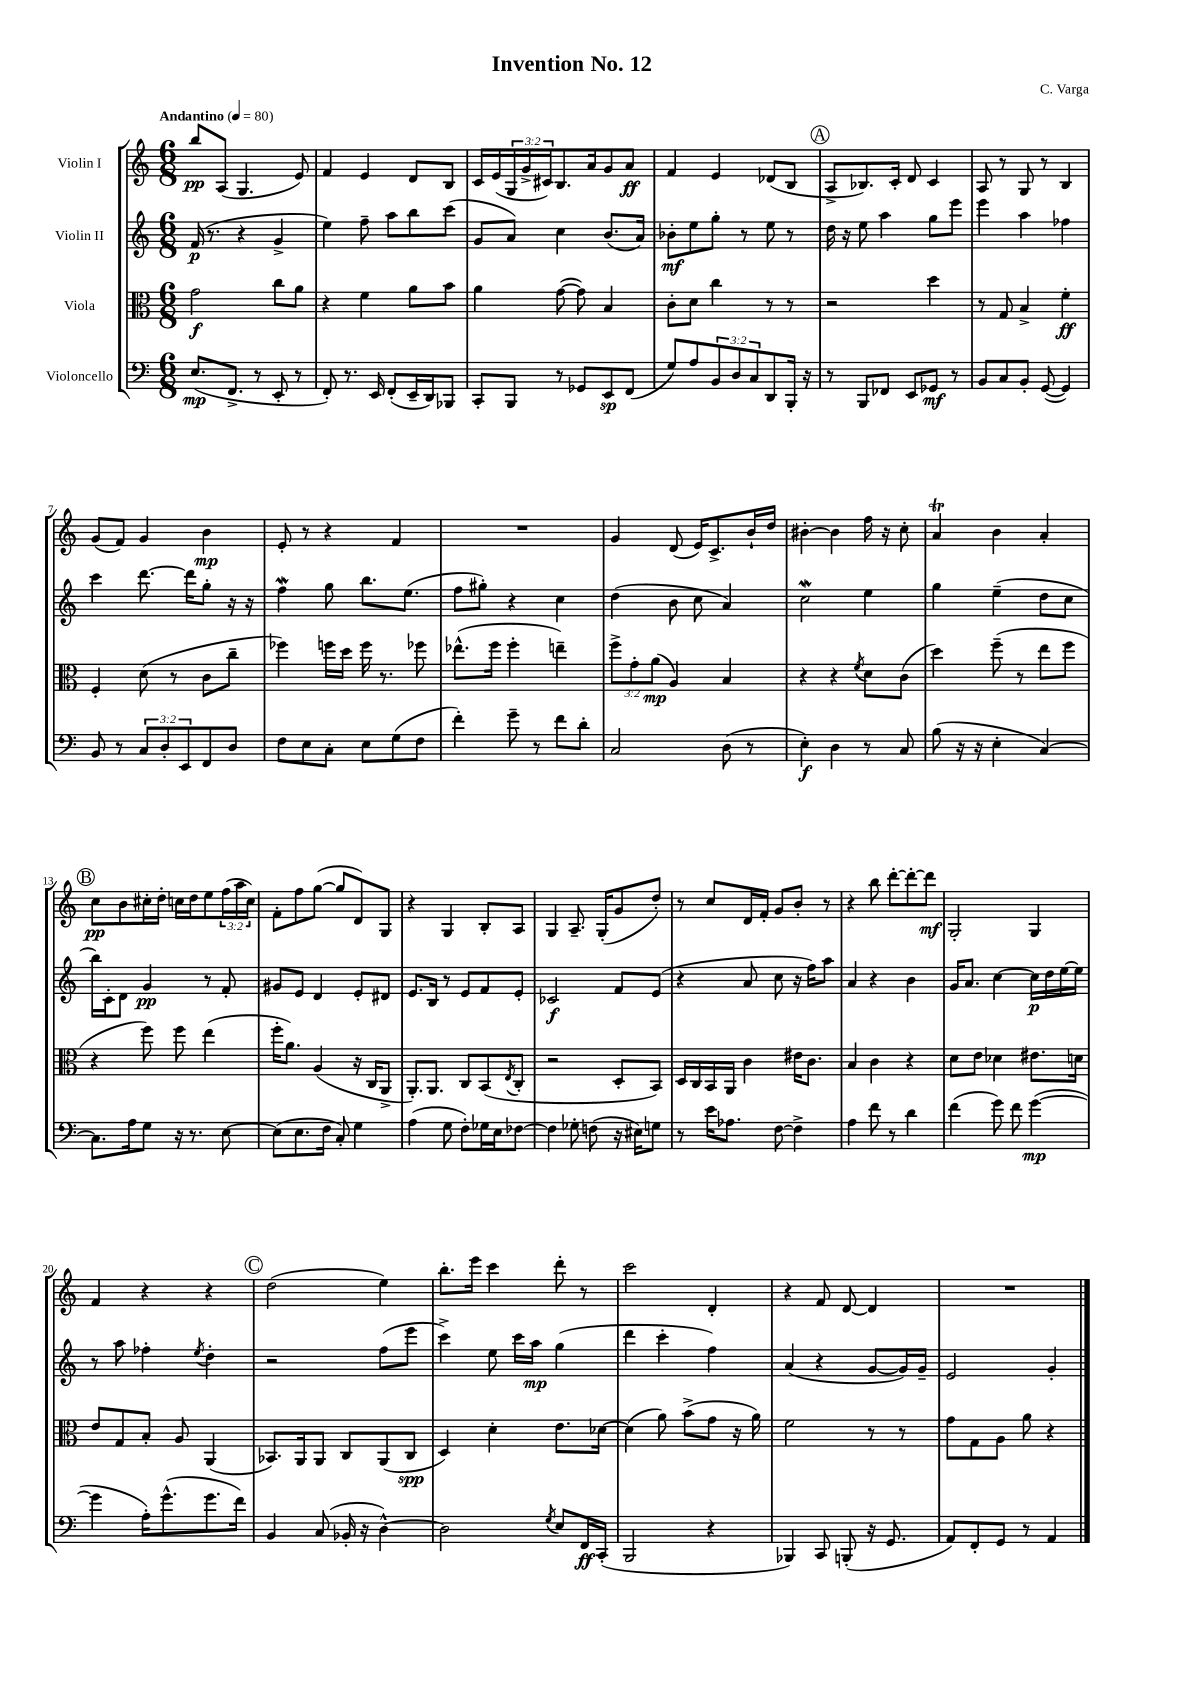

**kern	**dynam	**kern	**dynam	**kern	**dynam	**kern	**dynam
*part4	*part4	*part3	*part3	*part2	*part2	*part1	*part1
*staff4	*staff4	*staff3	*staff3	*staff2	*staff2	*staff1	*staff1
*I"Violoncello	*	*I"Viola	*	*I"Violin II	*	*I"Violin I	*
*clefF4	*	*clefC3	*	*clefG2	*	*clefG2	*
*k[]	*	*k[]	*	*k[]	*	*k[]	*
*M6/8	*	*M6/8	*	*M6/8	*	*M6/8	*
*MM80	*	*MM80	*	*MM80	*	*MM80	*
=1	=1	=1	=1	=1	=1	=1	=1
!	!	!	!	!	!	!LO:TX:a:B:t=Andantino	!
(8.E/L	mp	2g\	f	(16f/	p	8bb/L	pp
.	.	.	.	8.r	.	.	.
.	.	.	.	.	.	(8A/J	.
8.FF^/J	.	.	.	.	.	.	.
.	.	.	.	4r	.	4.G/	.
8r	.	.	.	.	.	.	.
8EE'/	.	8cc\L	.	4g^/	.	.	.
8r	.	8a\J	.	.	.	8e/)	.
=2	=2	=2	=2	=2	=2	=2	=2
8FF'/)	.	4r	.	4ee\)	.	4f/	.
8.r	.	.	.	.	.	.	.
.	.	4f\	.	8ff~\	.	4e/	.
16EE/	.	.	.	.	.	.	.
(8FF'/L	.	.	.	8aa\L	.	.	.
16EE~/L	.	8a\L	.	8bb\	.	8d/L	.
16DD/J)	.	.	.	.	.	.	.
8BBB-X/J	.	8b\J	.	(8ccc\J	.	8B/J	.
=3	=3	=3	=3	=3	=3	=3	=3
8CC'/L	.	4a\	.	8g/L	.	16c/LL	.
.	.	.	.	.	.	(16e/	.
8BBB/J	.	.	.	8a/J)	.	24G/	.
.	.	.	.	.	.	24g^/	.
.	.	.	.	.	.	24c#X/J)	.
8r	.	([8g\	.	4cc\	.	8.B/	.
8GG-X/L	.	8g\])	.	.	.	.	.
.	.	.	.	.	.	16a/k	.
8EE/	sp	4B/	.	(8.b/L	.	8g/	.
(8FF/J	.	.	.	.	.	8a/J	ff
.	.	.	.	16a/Jk)	.	.	.
=4	=4	=4	=4	=4	=4	=4	=4
8G/L)	.	8c'\L	.	8b-X'\L	mf	4f/	.
8A/	.	8d\J	.	8ee\	.	.	.
12BB/	.	4cc\	.	8gg'\J	.	4e/	.
12D/	.	.	.	.	.	.	.
.	.	.	.	8r	.	.	.
12C/	.	.	.	.	.	.	.
8DD/	.	8r	.	8ee\	.	(8d-X/L	.
16BBB'/Jk	.	8r	.	8r	.	8B/J	.
16r	.	.	.	.	.	.	.
!!LO:REH:place=s1:t=A
=5	=5	=5	=5	=5	=5	=5	=5
8r	.	2r	.	16dd\	.	8A^/L	.
.	.	.	.	16r	.	.	.
8BBB/L	.	.	.	8ee\	.	8.B-X/)	.
8FF-X/J	.	.	.	4aa\	.	.	.
.	.	.	.	.	.	16c'/Jk	.
8EE/L	.	.	.	.	.	8d/	.
8GG-X/J	mf	4dd\	.	8gg\L	.	4c/	.
8r	.	.	.	8eee\J	.	.	.
=6	=6	=6	=6	=6	=6	=6	=6
8BB/L	.	8r	.	4eee\	.	8A/	.
8C/	.	8G/	.	.	.	8r	.
8BB'/J	.	4B^/	.	4aa\	.	8G/	.
([8GG/	.	.	.	.	.	8r	.
4GG/])	.	4f'\	ff	4ff-X\	.	4B/	.
!!LO:LB:g=z
=7	=7	=7	=7	=7	=7	=7	=7
8BB/	.	4F'/	.	4ccc\	.	(8g/L	.
8r	.	.	.	.	.	8f/J)	.
12C/L	.	(8d\	.	[8.ddd\	.	4g/	.
12D'/	.	.	.	.	.	.	.
.	.	8r	.	.	.	.	.
12EE/	.	.	.	.	.	.	.
.	.	.	.	16ddd\KL]	.	.	.
8FF/	.	8c\L	.	8gg'\J	.	4b\	mp
8D/J	.	8cc~\J	.	16r	.	.	.
.	.	.	.	16r	.	.	.
=8	=8	=8	=8	=8	=8	=8	=8
8F\L	.	4ff-X\)	.	4ffw\	.	8e'/	.
8E\	.	.	.	.	.	8r	.
8C'\J	.	16ffn\LL	.	8gg\	.	4r	.
.	.	16dd\JJ	.	.	.	.	.
8E\L	.	16ff\	.	8.bb\L	.	.	.
.	.	8.r	.	.	.	.	.
(8G\	.	.	.	.	.	4f/	.
.	.	.	.	(8.ee\J	.	.	.
8F\J	.	8ff-X\	.	.	.	.	.
=9	=9	=9	=9	=9	=9	=9	=9
4f'\)	.	(8.ee-X^^\L	.	8ff\L	.	2.r	.
.	.	.	.	8gg#X'\J)	.	.	.
.	.	16ff\Jk	.	.	.	.	.
8g~\	.	4ff'\	.	4r	.	.	.
8r	.	.	.	.	.	.	.
8f\L	.	4een~\)	.	4cc\	.	.	.
8d'\J	.	.	.	.	.	.	.
=10	=10	=10	=10	=10	=10	=10	=10
2C/	.	12ff^\L	.	(4dd\	.	4g/	.
.	.	12g'\	.	.	.	.	.
.	.	(12a\J	mp	.	.	.	.
.	.	4A/)	.	8b\	.	(8d/	.
.	.	.	.	8cc\	.	16e/KL)	.
.	.	.	.	.	.	8.c^/	.
(8D\	.	4B/	.	4a/)	.	.	.
8r	.	.	.	.	.	16b`/L	.
.	.	.	.	.	.	16dd/JJ	.
=11	=11	=11	=11	=11	=11	=11	=11
4E'\)	f	4r	.	2ccw\	.	[4b#X'\	.
4D\	.	4r	.	.	.	4b#\]	.
.	.	8qf/	.	.	.	.	.
8r	.	8d\L	.	4ee\	.	16ff\	.
.	.	.	.	.	.	16r	.
8C/	.	(8c\J	.	.	.	8cc'\	.
=12	=12	=12	=12	=12	=12	=12	=12
(8B\	.	4dd\)	.	4gg\	.	4aT/	.
16r	.	.	.	.	.	.	.
16r	.	.	.	.	.	.	.
4E'\	.	(8ff~\	.	(4ee~\	.	4b\	.
.	.	8r	.	.	.	.	.
[4C/)	.	8ee\L	.	8dd\L	.	4a'/	.
.	.	8ff\J	.	8cc\J	.	.	.
!!LO:LB:g=z
!!LO:REH:place=s1:t=B
=13	=13	=13	=13	=13	=13	=13	=13
8.C\L]	.	4r	.	16bb\LL)	.	8cc\L	pp
.	.	.	.	16c'\J	.	.	.
.	.	.	.	8d\J	.	8b\	.
16A\k	.	.	.	.	.	.	.
8G\J	.	8ff\)	.	4g/	pp	16cc#X'\L	.
.	.	.	.	.	.	16dd'\JJ	.
16r	.	8ff\	.	.	.	16ccn\LL	.
8.r	.	.	.	.	.	16dd\J	.
.	.	(4ee\	.	8r	.	8ee\	.
[8E\	.	.	.	8f'/	.	(24ff\L	.
.	.	.	.	.	.	24aa\	.
.	.	.	.	.	.	24cc\JJ)	.
=14	=14	=14	=14	=14	=14	=14	=14
(8E\L]	.	16ff'\KL	.	8g#X/L	.	8f'\L	.
.	.	8.a\J)	.	.	.	.	.
8.E\	.	.	.	8e/J	.	8ff\	.
.	.	(4A/	.	4d/	.	([8gg\J	.
16F\Jk	.	.	.	.	.	.	.
8C'/)	.	.	.	.	.	8gg/L]	.
4G\	.	16r	.	8e'/L	.	8d/)	.
.	.	16C/KL	.	.	.	.	.
.	.	8AA^/J	.	8d#X/J	.	8G/J	.
=15	=15	=15	=15	=15	=15	=15	=15
(4A\	.	8.AA'/L)	.	8.e/L	.	4r	.
.	.	8.AA/J	.	16B/Jk	.	.	.
8G\	.	.	.	8r	.	4G/	.
8F'\L)	.	8C/L	.	8e/L	.	.	.
16G-X\L	.	(8BB/	.	8f/	.	8B'/L	.
16E\J	.	.	.	.	.	.	.
.	.	8qE/	.	.	.	.	.
[8F-X\J	.	8C'/J	.	8e'/J	.	8A/J	.
=16	=16	=16	=16	=16	=16	=16	=16
4F-\]	.	2r	.	2c-X/	f	4G/	.
8G-X'\	.	.	.	.	.	8.A~/	.
(8Fn\	.	.	.	.	.	.	.
.	.	.	.	.	.	(16G'/KL	.
16r	.	8D'/L	.	8f/L	.	8g/	.
16E#X\KL)	.	.	.	.	.	.	.
8Gn\J	.	8BB/J)	.	(8e/J	.	8dd'/J)	.
=17	=17	=17	=17	=17	=17	=17	=17
8r	.	16D/LL	.	4r	.	8r	.
.	.	16C/	.	.	.	.	.
16e\KL	.	16BB/	.	.	.	8cc/L	.
8.A-X\J	.	16AA/JJ	.	.	.	.	.
.	.	4c\	.	8a/	.	16d/L	.
.	.	.	.	.	.	16f'/JJ	.
[8F\	.	.	.	8cc\	.	8g/L	.
4F^\]	.	16e#X\KL	.	16r	.	8b'/J	.
.	.	8.c\J	.	16ff\KL)	.	.	.
.	.	.	.	8aa\J	.	8r	.
=18	=18	=18	=18	=18	=18	=18	=18
4A\	.	4B/	.	4a/	.	4r	.
8f\	.	4c\	.	4r	.	8bb\	.
8r	.	.	.	.	.	[8ddd'\L	.
4d\	.	4r	.	4b\	.	8ddd'\_	.
.	.	.	.	.	.	8ddd\J]	mf
=19	=19	=19	=19	=19	=19	=19	=19
(4f\	.	8d\L	.	16g/KL	.	2G'/	.
.	.	.	.	8.a/J	.	.	.
.	.	8e\J	.	.	.	.	.
8g\)	.	4d-X\	.	[4cc\	.	.	.
8f\	.	.	.	.	.	.	.
([4g\	mp	8.e#X\L	.	16cc\LL]	p	4G/	.
.	.	.	.	16dd\	.	.	.
.	.	.	.	[16ee\	.	.	.
.	.	16dn\Jk	.	16ee\JJ]	.	.	.
!!LO:LB:g=z
=20	=20	=20	=20	=20	=20	=20	=20
4g\]	.	8e/L	.	8r	.	4f/	.
.	.	8G/	.	8aa\	.	.	.
16A'\KL)	.	8B'/J	.	4ff-X'\	.	4r	.
(8.g^^\	.	.	.	.	.	.	.
.	.	8A/	.	.	.	.	.
.	.	.	.	8qee/	.	.	.
8.g\	.	(4AA/	.	4dd'\	.	4r	.
16f\Jk)	.	.	.	.	.	.	.
!!LO:REH:place=s1:t=C
=21	=21	=21	=21	=21	=21	=21	=21
4BB/	.	8.BB-X/L)	.	2r	.	(2dd\	.
.	.	16AA/k	.	.	.	.	.
(8C/	.	8AA/J	.	.	.	.	.
16BB-X'/	.	8C/L	.	.	.	.	.
16r	.	.	.	.	.	.	.
[4D^^\)	.	(8AA/	.	(8ff\L	.	4ee\)	.
.	.	8C/J	spp	8eee\J	.	.	.
=22	=22	=22	=22	=22	=22	=22	=22
2D\]	.	4D/)	.	4ccc^\)	.	8.bb'\L	.
.	.	.	.	.	.	16eee\Jk	.
.	.	4d'\	.	8ee\	.	4ccc\	.
.	.	.	.	16ccc\LL	.	.	.
.	.	.	.	16aa\JJ	mp	.	.
8qG/	.	.	.	.	.	.	.
8E/L	.	8.e\L	.	(4gg\	.	8ddd'\	.
16FF/L	ff	.	.	.	.	8r	.
(16CC'/JJ	.	[16d-X\Jk	.	.	.	.	.
=23	=23	=23	=23	=23	=23	=23	=23
2BBB/	.	(4d-\]	.	4ddd\	.	2ccc\	.
.	.	8a\)	.	4ccc'\	.	.	.
.	.	(8b^\L	.	.	.	.	.
4r	.	8g\J	.	4ff\)	.	4d'/	.
.	.	16r	.	.	.	.	.
.	.	16a\)	.	.	.	.	.
=24	=24	=24	=24	=24	=24	=24	=24
4BBB-X/)	.	2f\	.	(4a/	.	4r	.
8CC/	.	.	.	4r	.	8f/	.
(8BBBn'/	.	.	.	.	.	[8d/	.
16r	.	8r	.	[8g/L	.	4d/]	.
8.GG/	.	.	.	.	.	.	.
.	.	8r	.	16g/L])	.	.	.
.	.	.	.	16g~/JJ	.	.	.
=25	=25	=25	=25	=25	=25	=25	=25
8AA/L)	.	8g\L	.	2e/	.	2.r	.
8FF'/	.	8G\	.	.	.	.	.
8GG/J	.	8A\J	.	.	.	.	.
8r	.	8a\	.	.	.	.	.
4AA/	.	4r	.	4g'/	.	.	.
==	==	==	==	==	==	==	==
*-	*-	*-	*-	*-	*-	*-	*-
